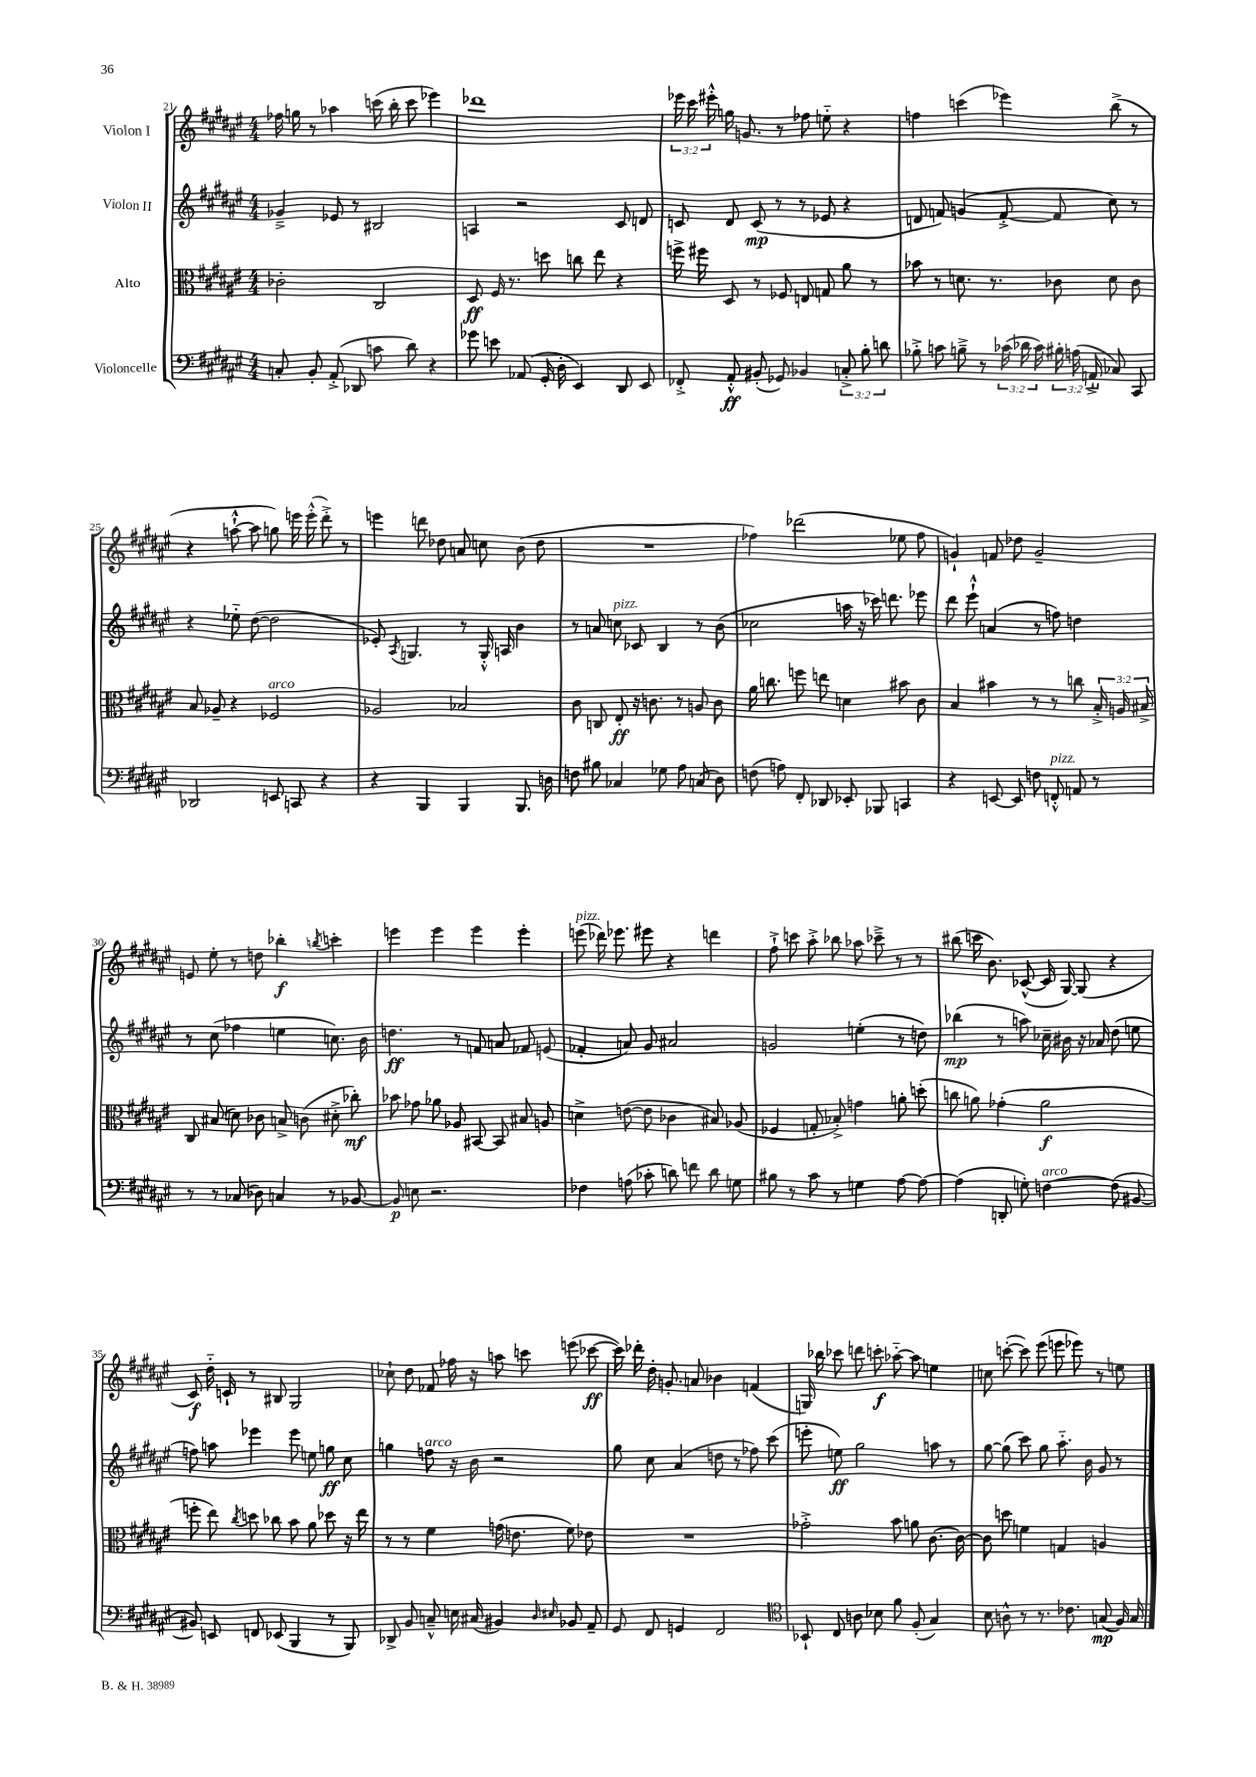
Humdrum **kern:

**kern	**dynam	**kern	**dynam	**kern	**dynam	**kern	**dynam
*part4	*part4	*part3	*part3	*part2	*part2	*part1	*part1
*staff4	*staff4	*staff3	*staff3	*staff2	*staff2	*staff1	*staff1
*I"Violoncelle	*	*I"Alto	*	*I"Violon II	*	*I"Violon I	*
*clefF4	*	*clefC3	*	*clefG2	*	*clefG2	*
*k[f#c#g#d#a#e#]	*	*k[f#c#g#d#a#e#]	*	*k[f#c#g#d#a#e#]	*	*k[f#c#g#d#a#e#]	*
*M4/4	*	*M4/4	*	*M4/4	*	*M4/4	*
=21	=21	=21	=21	=21	=21	=21	=21
8Cn'/	.	2c-X'\	.	4g-X~^/	.	16ff-X\	.
.	.	.	.	.	.	16ggn\	.
8BB'/	.	.	.	.	.	8r	.
(8AA#'^/	.	.	.	8e-X/	.	4aa-X\	.
8DD-X/	.	.	.	8r	.	.	.
8cn\	.	2C#/	.	2B#X/	.	(16cccn\	.
.	.	.	.	.	.	16bb'\	.
8d#\)	.	.	.	.	.	8ccc\	.
4r	.	.	.	.	.	4eee-X\)	.
=22	=22	=22	=22	=22	=22	=22	=22
8g-X\	.	8D#/	ff	4An/	.	1ddd-X	.
8en\	.	16F#/	.	.	.	.	.
.	.	8.r	.	.	.	.	.
(8AA-X/	.	.	.	2r	.	.	.
16GG#'/	.	8ddn\	.	.	.	.	.
16D#'\	.	.	.	.	.	.	.
4EE#/)	.	8ccn\	.	.	.	.	.
.	.	8ee#\	.	.	.	.	.
8DD#/	.	4r	.	8c#/	.	.	.
8EE#/	.	.	.	8dn/	.	.	.
=23	=23	=23	=23	=23	=23	=23	=23
8FF-X'^/	.	16ffn^\	.	8cn/	.	24eee-X\	.
.	.	.	.	.	.	24ccc#\	.
.	.	16ff#X\	.	.	.	.	.
.	.	.	.	.	.	24eee#X'^^\	.
8AA#'^^/	ff	8D#/	.	8d#/	.	16ggn\	.
.	.	.	.	.	.	8.gn/	.
(8BB#X'/	.	8r	.	(8c/	mp	.	.
8GG-X/)	.	8F-X/	.	8r	.	8r	.
4BB-X/	.	8En/	.	8r	.	8ff-X\	.
.	.	8Gn/	.	8e-X/	.	8een\	.
12Cn'^/	.	8a#\	.	4r	.	4r	.
12B'\	.	.	.	.	.	.	.
.	.	8r	.	.	.	.	.
12dn\	.	.	.	.	.	.	.
=24	=24	=24	=24	=24	=24	=24	=24
8B-X'^\	.	8b-X\	.	8dn/	.	4ffn\	.
8cn\	.	8r	.	8fn/)	.	.	.
8Bn~^\	.	8.dn\	.	(4gn/	.	(4cccn\	.
8r	.	.	.	.	.	.	.
.	.	8.r	.	.	.	.	.
(24c-X\	.	.	.	[8f'^/	.	4eee-X\)	.
24d-X\	.	.	.	.	.	.	.
24c-\)	.	.	.	.	.	.	.
24B#X'\	.	8c-X\	.	8f/]	.	.	.
(24An\	.	.	.	.	.	.	.
24AAn`^/	.	.	.	.	.	.	.
8C-X/)	.	8d\	.	8cc#\)	.	(8bb^\	.
8CC#/	.	8c-\	.	8r	.	8r	.
!!LO:LB:g=z
=25	=25	=25	=25	=25	=25	=25	=25
2DD-X/	.	8B/	.	4r	.	4r	.
.	.	8A-X~/	.	.	.	.	.
.	.	4r	.	8ee-X\	.	[8aan`^^\	.
.	.	.	.	([8dd#\	.	8aa\]	.
!	!	!LO:TX:a:i:t=arco	!	!	!	!	!
8EEn/	.	2F-X/	.	2dd#\]	.	8ggn\)	.
8CCn/	.	.	.	.	.	16eeen\	.
.	.	.	.	.	.	(16eee'^^\	.
4r	.	.	.	.	.	8ddd#'^\)	.
.	.	.	.	.	.	8r	.
=26	=26	=26	=26	=26	=26	=26	=26
4r	.	2A-X/	.	8e-X'/)	.	4eeen\	.
.	.	.	.	8qA#/	.	.	.
.	.	.	.	4.Gn/	.	.	.
4BBB/	.	.	.	.	.	8dddn\	.
.	.	.	.	.	.	8dd-X\	.
4BBB/	.	2B-X/	.	8r	.	8an/	.
.	.	.	.	16G'^^/	.	8ccn\	.
.	.	.	.	16An/	.	.	.
8.BBB/	.	.	.	4b\	.	(8b\	.
.	.	.	.	.	.	8dd-\	.
16Dn\	.	.	.	.	.	.	.
=27	=27	=27	=27	=27	=27	=27	=27
8Fn\	.	8c#\	.	8r	.	1r	.
8B#X\	.	8Cn/	.	8an/	.	.	.
!	!	!	!	!LO:TX:a:i:t=pizz.	!	!	!
4C-X/	.	8E#'/	ff	8ccn\	.	.	.
.	.	16r	.	8c-X/	.	.	.
.	.	8.cn\	.	.	.	.	.
8G-X\	.	.	.	4B/	.	.	.
8A#\	.	8r	.	.	.	.	.
(8Cn/	.	8An/	.	8r	.	.	.
8D#\)	.	8c\	.	(8b\	.	.	.
=28	=28	=28	=28	=28	=28	=28	=28
(8Fn\	.	16a#\	.	2cc-X\	.	4ff-X\)	.
.	.	8.ccn\	.	.	.	.	.
8An\)	.	.	.	.	.	.	.
8FF#'/	.	8ffn\	.	.	.	(2ddd-X\	.
8DD-X/	.	8een\	.	.	.	.	.
8EE-X'/	.	4dn\	.	16aan\	.	.	.
.	.	.	.	16r	.	.	.
8BBB-X/	.	.	.	16ccc-X\)	.	.	.
.	.	.	.	8.dddn\	.	.	.
4CCn/	.	8b#X\	.	.	.	8ee-X\	.
.	.	8c#\	.	8eee-X\	.	8ff-\	.
=29	=29	=29	=29	=29	=29	=29	=29
4r	.	4B/	.	8ddd#\	.	4gn`/)	.
.	.	.	.	8eee#`^^\	.	.	.
[8EEn/	.	4b#X\	.	(4an/	.	8fn/	.
8EE/]	.	.	.	.	.	8dd-X\	.
8Fn\	.	8r	.	8r	.	2g~/	.
!LO:TX:a:i:t=pizz.	!	!	!	!	!	!	!
8FFn'^^/	.	8r	.	8ffn\)	.	.	.
8AAn/	.	8ccn\	.	4ddn\	.	.	.
8r	.	24B'^/	.	.	.	.	.
.	.	24An/	.	.	.	.	.
.	.	24B#X^/	.	.	.	.	.
!!LO:LB:g=z
=30	=30	=30	=30	=30	=30	=30	=30
8r	.	8C#/	.	8r	.	8en/	.
8r	.	(8B#X/	.	(8cc#\	.	8ee#'\	.
(8C-X/	.	8dn\)	.	4ff-X\	.	8r	.
8D-X\)	.	8c-X\	.	.	.	8ddn\	.
4Cn/	.	8Bn^/	.	4een\	.	4bb-X'\	f
.	.	(8cn\	.	.	.	.	.
.	.	.	.	.	.	8qbbn/	.
8r	.	8d#X'^\	.	8.ccn\)	.	4cccn'\	.
[8BB-X/	.	8cc-X'\)	mf	.	.	.	.
.	.	.	.	16b\	.	.	.
=31	=31	=31	=31	=31	=31	=31	=31
8BB-/]	p	8b-X\	.	4.ddn\	ff	4eeen\	.
8En\	.	8g-X\	.	.	.	.	.
2.r	.	8a-X\	.	.	.	4eee\	.
.	.	8A-X/	.	8r	.	.	.
.	.	[8BB#X/	.	8fn/	.	4eee\	.
.	.	8BB#/]	.	8an/	.	.	.
.	.	8B#X/	.	8f-X/	.	4eee'\	.
.	.	8An/	.	(8en/	.	.	.
=32	=32	=32	=32	=32	=32	=32	=32
!	!	!	!	!	!	!LO:TX:a:i:t=pizz.	!
4F-X\	.	4dn^\	.	4f-X'/	.	(8eeen\	.
.	.	.	.	.	.	16ddd-X\)	.
.	.	.	.	.	.	8.eee-X\	.
(8An\	.	([8en\	.	8an/)	.	.	.
8c-X'\	.	8e\]	.	8g#/	.	8eee#X\	.
8dn\)	.	4c-X\	.	2a#X/	.	4r	.
8fn\	.	.	.	.	.	.	.
8d\	.	8B#X/)	.	.	.	4dddn\	.
8Gn\	.	(8A-X/	.	.	.	.	.
=33	=33	=33	=33	=33	=33	=33	=33
8B#X\	.	4F-X/	.	2gn/	.	8ff#`^\	.
8r	.	.	.	.	.	8cccn\	.
8c#\	.	8Gn'/	.	.	.	8aa#'^\	.
8r	.	8B-X'^/)	.	.	.	8bb-X\	.
4Gn\	.	4gn\	.	(4een'\	.	8aa-X\	.
.	.	.	.	.	.	8ccc-X~^\	.
[8A#\	.	8an'\	.	8r	.	8r	.
8A#\_	.	(8ddn'\	.	8ddn\)	.	8r	.
=34	=34	=34	=34	=34	=34	=34	=34
(4A#\]	.	8ccn\	.	(4bb-X\	mp	(8bb#X\	.
.	.	8an\)	.	.	.	16cccn\	.
.	.	.	.	.	.	8.b\)	.
8DDn'/	.	(4g-X'\	.	8r	.	.	.
8Gn'\)	.	.	.	8aan\)	.	([8c-X^^/	.
!LO:TX:a:i:t=arco	!	!	!	!	!	!	!
[4Fn\	.	2a\	f	16cc-X~\	.	16c-/]	.
.	.	.	.	16b#X\	.	[16G#/)	.
.	.	.	.	16r	.	(8G#/]	.
.	.	.	.	16a-X/	.	.	.
(8F\]	.	.	.	(8dd#\	.	4r	.
[8BB#X/	.	.	.	8een\	.	.	.
!!LO:LB:g=z
=35	=35	=35	=35	=35	=35	=35	=35
8BB#X/])	.	8ffn'\	.	8ffn\)	.	8c#/)	f
8EEn/	.	8ee#\)	.	8aan\	.	16dd#\	.
.	.	.	.	.	.	16cn`/	.
.	.	8qcc#/	.	.	.	.	.
8FFn/	.	8ddn\	.	4eee-X\	.	8r	.
(8EE-X/	.	8cc-X\	.	.	.	8B#X/	.
4BBB/	.	8b\	.	8eee-\	.	2G#/	.
.	.	8a#\	.	8een\	.	.	.
8r	.	8dd-X\	.	8ggn\	ff	.	.
8BBB/)	.	16r	.	8cc#\	.	.	.
.	.	16ee#\	.	.	.	.	.
=36	=36	=36	=36	=36	=36	=36	=36
8DD-X^/	.	8r	.	4ggn\	.	8cc-X`\	.
8BB/	.	8r	.	.	.	8dd#\	.
!	!	!	!	!LO:TX:a:i:t=arco	!	!	!
8Cn~^^/	.	4f#\	.	8ffn\	.	8f-X/	.
16En\	.	.	.	16r	.	16ff-X\	.
(16C#X/	.	.	.	16b\	.	16r	.
4BB#X/)	.	(16gn\	.	2r	.	8aan\	.
.	.	8.en\	.	.	.	.	.
.	.	.	.	.	.	8cccn\	.
16qqD#/	.	.	.	.	.	.	.
16qqE#X/	.	.	.	.	.	.	.
8BB-X/	.	8f#\)	.	.	.	(8eeen\	.
8AA#~/	.	8e-X\	.	.	.	[8ccc-X\	ff
=37	=37	=37	=37	=37	=37	=37	=37
8GG#/	.	1r	.	8gg#\	.	16ccc-\])	.
.	.	.	.	.	.	16ddd-X'\	.
8FF#/	.	.	.	8cc#\	.	16dd#'\	.
.	.	.	.	.	.	8.gn'/	.
4GGn/	.	.	.	(4a#/	.	.	.
.	.	.	.	.	.	8an/	.
2FF#/	.	.	.	8ddn\	.	4b-X\	.
.	.	.	.	8r	.	.	.
.	.	.	.	8ff-X\)	.	(4fn/	.
.	.	.	.	(8ccc#\	.	.	.
=38	=38	=38	=38	=38	=38	=38	=38
*clefC4	*	*	*	*	*	*	*
8BB-X`/	.	2g-X'^\	.	8eeen'\	.	16Gn/)	.
.	.	.	.	.	.	16bb-X\	.
8C#/	.	.	.	8een\)	ff	8ccc-X\	.
8An\	.	.	.	2gg#\	.	8dddn\	.
8B-X\	.	.	.	.	.	8cccn'\	f
8f#\	.	8b\	.	.	.	[8aa-X\	.
(8F#'/	.	8an\	.	.	.	8aa-\]	.
4G#/)	.	[8.c#\	.	8aan\	.	4een\	.
.	.	.	.	8r	.	.	.
.	.	16c#\_	.	.	.	.	.
=39	=39	=39	=39	=39	=39	=39	=39
8B\	.	8c#\]	.	[8gg#\	.	8ccn\	.
8An^^\	.	8ddn\	.	(8gg#\]	.	([8cccn'\	.
8r	.	4fn\	.	8ccc#\)	.	8ccc\])	.
8.r	.	.	.	8gg#\	.	(8eee#\	.
.	.	4Gn/	.	8.aa#\	.	8eeen\	.
8.c-X\	.	.	.	.	.	.	.
.	.	.	.	.	.	8eee-X\)	.
.	.	.	.	16b\	.	.	.
(8Gn/	mp	4An/	.	8g#/	.	8r	.
16F#/)	.	.	.	8r	.	8een\	.
16G/	.	.	.	.	.	.	.
==	==	==	==	==	==	==	==
*-	*-	*-	*-	*-	*-	*-	*-
